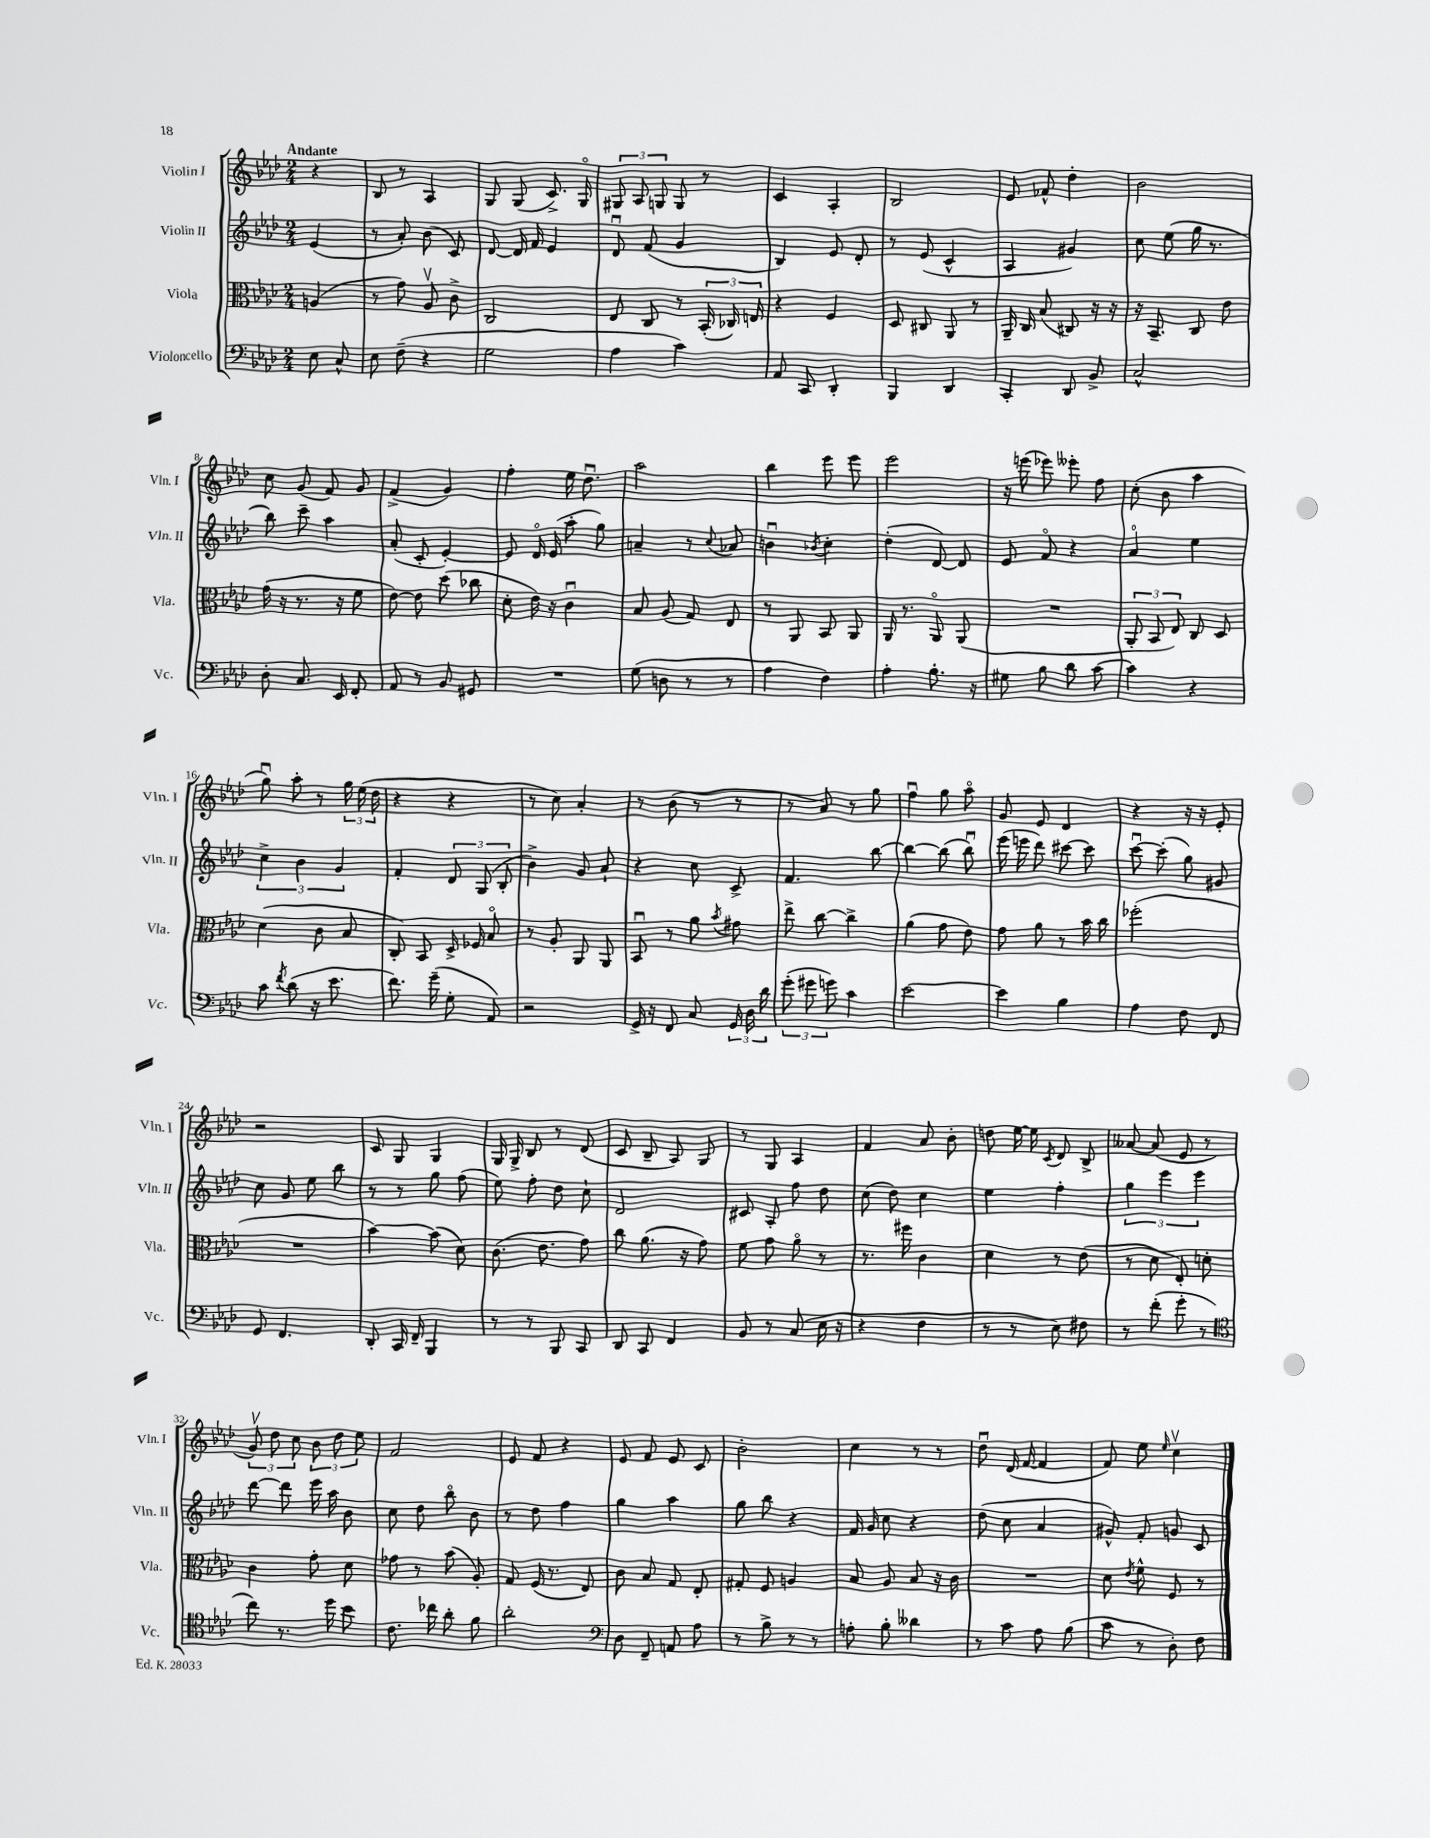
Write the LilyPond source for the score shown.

<<
\new StaffGroup <<
\new Staff = "s0" \with { instrumentName = "Violin I" shortInstrumentName = "Vln. I" } {
    \clef treble \key aes \major \numericTimeSignature \time 2/4 \partial 4 \tempo "Andante"
    \autoBeamOff r4 |
    bes8 r8 aes4 |
    g8 g8( c'8.->) g16\flageolet |
    \tuplet 3/2 { gis8 aes8 g8 } g8 r8 |
    c'4 aes4-. |
    bes2 |
    ees'8 fes'8-^ des''4-. |
    bes'2 |
    c''8 g'8( f'8) g'8 |
    f'4->( g'4) |
    f''4-. ees''16 des''8.\downbow |
    aes''2 |
    bes''4 ees'''8 ees'''8 |
    ees'''2 |
    r16 e'''16( ees'''8) eeses'''8-. f''8 |
    c''8-.( bes'8 aes''4 |
    g''8\downbow) aes''8-. r8 \tuplet 3/2 { g''16 ees''16( des''16 } |
    r4 r4 |
    r8 c''8) aes'4-. |
    r8 bes'8( r8 r8 |
    r8 aes'8) r8 g''8 |
    f''4\downbow g''8 aes''8\flageolet |
    g'8 ees'8 des'4 |
    r4 r16 r16 ees'8-. |
    r2 |
    c'8 g8 g4 |
    g16 g16-> bes8 r8 des'8( |
    c'8 bes8-- aes8) g8 |
    r8 g8 aes4 |
    f'4 aes'8 bes'8-. |
    d''8 ees''16~ ees''16 \acciaccatura { c'8 } des'8 bes8-> |
    aeses'8~ aeses'8( ees'8 r8 |
    \tuplet 3/2 { g'8\upbow) des''8 c''8 } \tuplet 3/2 { bes'8 des''8 ees''8 } |
    f'2 |
    ees'8 f'8 r4 |
    ees'8 f'8 ees'8 c'8 |
    bes'2-. |
    c''4 r8 r8 |
    des''8\downbow des'16( f'16~ f'4 |
    f'8) ees''8 \grace { ees''16 } c''4\upbow \bar "|." |
}
\new Staff = "s1" \with { instrumentName = "Violin II" shortInstrumentName = "Vln. II" } {
    \clef treble \key aes \major \numericTimeSignature \time 2/4 \partial 4
    \autoBeamOff ees'4( |
    r8 aes'8-.) bes'8( c'8) |
    des'8~ des'16 f'16 ees'4 |
    des'8\downbow f'8( g'4 |
    bes4) ees'8 des'8-. |
    r8 ees'8( c'4-^ |
    aes4 gis'4) |
    c''8 ees''8( g''16 r8. |
    bes''8) c'''8-- aes''4 |
    aes'8-.( c'8-. ees'4~-.) |
    ees'8 des'16\flageolet ees'16( aes''8-. g''8) |
    a'4-- r8 \appoggiatura { c''8 } aes'8 |
    b'4\downbow \acciaccatura { bes'8 } c''4-. |
    des''4-.( des'8~) des'8 |
    ees'8 f'8\flageolet r4 |
    aes'4\flageolet ees''4 |
    \tuplet 3/2 { c''4-> bes'4 g'4 } |
    f'4-. \tuplet 3/2 { des'8 g8( bes8-. } |
    bes'4->) g'8 aes'8-! |
    r4 c''8 c'8-> |
    f'4. bes''8~ |
    bes''4~ bes''8( bes''8\downbow) |
    ees'''16( e'''16 des'''8) cis'''8~ cis'''8 |
    c'''8~\downbow c'''8-.( g''8) gis'8 |
    c''8 g'8 ees''8 bes''8 |
    r8 r8 g''8 f''8( |
    ees''8) f''8-. des''8 c''8-! |
    des'2 |
    cis'8 aes8-. f''8 des''8 |
    c''8( des''8) c''4 |
    ees''4 f''4-. |
    \tuplet 3/2 { g''4 ees'''4 ees'''4 } |
    des'''8~ des'''8 ees'''16 aes''16 bes'8 |
    c''8 des''8 bes''8\flageolet bes'8 |
    r8 des''8 f''4 |
    g''4 aes''4 |
    g''8 bes''8 r4 |
    f'16 g'16 c''8 r4 |
    des''8( c''8 aes'4 |
    gis'8-^) f'8-. g'8 c'8 \bar "|." |
}
\new Staff = "s2" \with { instrumentName = "Viola" shortInstrumentName = "Vla." } {
    \clef alto \key aes \major \numericTimeSignature \time 2/4 \partial 4
    \autoBeamOff a4( |
    r8 g'8) aes8\upbow c'8-> |
    c2 |
    ees8 c8 r8 \tuplet 3/2 { bes,16-.( ces16) e16 } |
    r4 f4 |
    des8 cis8 aes,8 r8 |
    aes,16-- c16 bes8( cis8) r16 r16 |
    r16 bes,8.-- c8 ees'8 |
    g'16( r16 r8. r16 f'8 |
    ees'8~) ees'8 des''8( ces''8 |
    des'8-. ees'16) r16 c'4\downbow |
    bes8 aes8( g8) ees8 |
    r8 aes,8 bes,8 aes,8 |
    aes,16 r8. aes,8\flageolet aes,8( |
    R2 |
    \tuplet 3/2 { aes,8-. bes,8 ees8) } c8 des8 |
    des'4( c'8 bes8 |
    c8-.) bes,8 des16-> fes16 bes8\flageolet |
    r8 aes8-. aes,8 aes,8 |
    bes,8\downbow r8 aes'8 \acciaccatura { bes'8 } gis'8 |
    ees''8-> c''8~ c''4-> |
    aes'4( g'8 ees'8) |
    g'8 aes'8 r8 bes'16 c''16 |
    fes''2-.( |
    R2 |
    bes'4~) bes'8( des'8) |
    c'8.( ees'8. g'8) |
    c''8 aes'8.( r16 g'8) |
    f'8 g'8 aes'8\flageolet r8 |
    r8. fis''16 c'4 |
    des'4 r8 ees'8( |
    r8 des'8 ees8-.) d'8-. |
    c'4 g'8-. des'8 |
    ges'8 r8 bes'8( aes8-.) |
    g8 f16( r8. ees8) |
    c'8 bes8 g8 ees8-. |
    gis8-. f8 a4 |
    bes8 aes8 bes8 r16 c'16 |
    R2 |
    des'8 \acciaccatura { ees'8 } f'8-^ f8 r8 \bar "|." |
}
\new Staff = "s3" \with { instrumentName = "Violoncello" shortInstrumentName = "Vc." } {
    \clef bass \key aes \major \numericTimeSignature \time 2/4 \partial 4
    \autoBeamOff ees8 c8-^ |
    ees8 f8--( r4 |
    g2 |
    aes4 c'4) |
    aes,8 c,8 des,4-. |
    bes,,4 des,4 |
    c,4-. des,8 bes,8-> |
    c2-^ |
    des8-. c8. ees,16 f,8-. |
    aes,8 r8 bes,8 gis,8 |
    R2 |
    g8( d8 r8 r8 |
    aes4 f4) |
    aes4-. bes8.-. r16 |
    gis8 bes8 des'8 c'8~ |
    c'4 r4 |
    c'8 \acciaccatura { f'8 } des'8( r16 ees'8. |
    f'8.) g'16--( g8-. aes,8) |
    r2 |
    g,16-> r16 f,8 c8 \tuplet 3/2 { g,16 des16 des'16 } |
    \tuplet 3/2 { g'8-.( gis'8 g'8) } c'4 |
    ees'2~ |
    ees'4 bes4 |
    aes4 f8 f,8 |
    g,8 f,4. |
    des,8-. c,16 f,16-- bes,,4 |
    r8 r8 bes,,8 c,8 |
    des,8 c,8 f,4 |
    bes,8 r8 c8( ees16 r16 |
    r4 f4 |
    r8 r8 ees8) fis8 |
    r8 f'8-.( g'8-. r8 |
    \clef tenor c''8) r8. des''16 bes'8 |
    c'8. ces''16 aes'8-. f'8 |
    aes'2-. |
    \clef bass des8 f,8-- a,8 aes8 |
    r8 bes8-> r8 r8 |
    a8-. bes8-. deses'4 |
    r8 c'8 aes8 bes8( |
    c'8 r8 des8-.) f8 \bar "|." |
}
>>
>>
